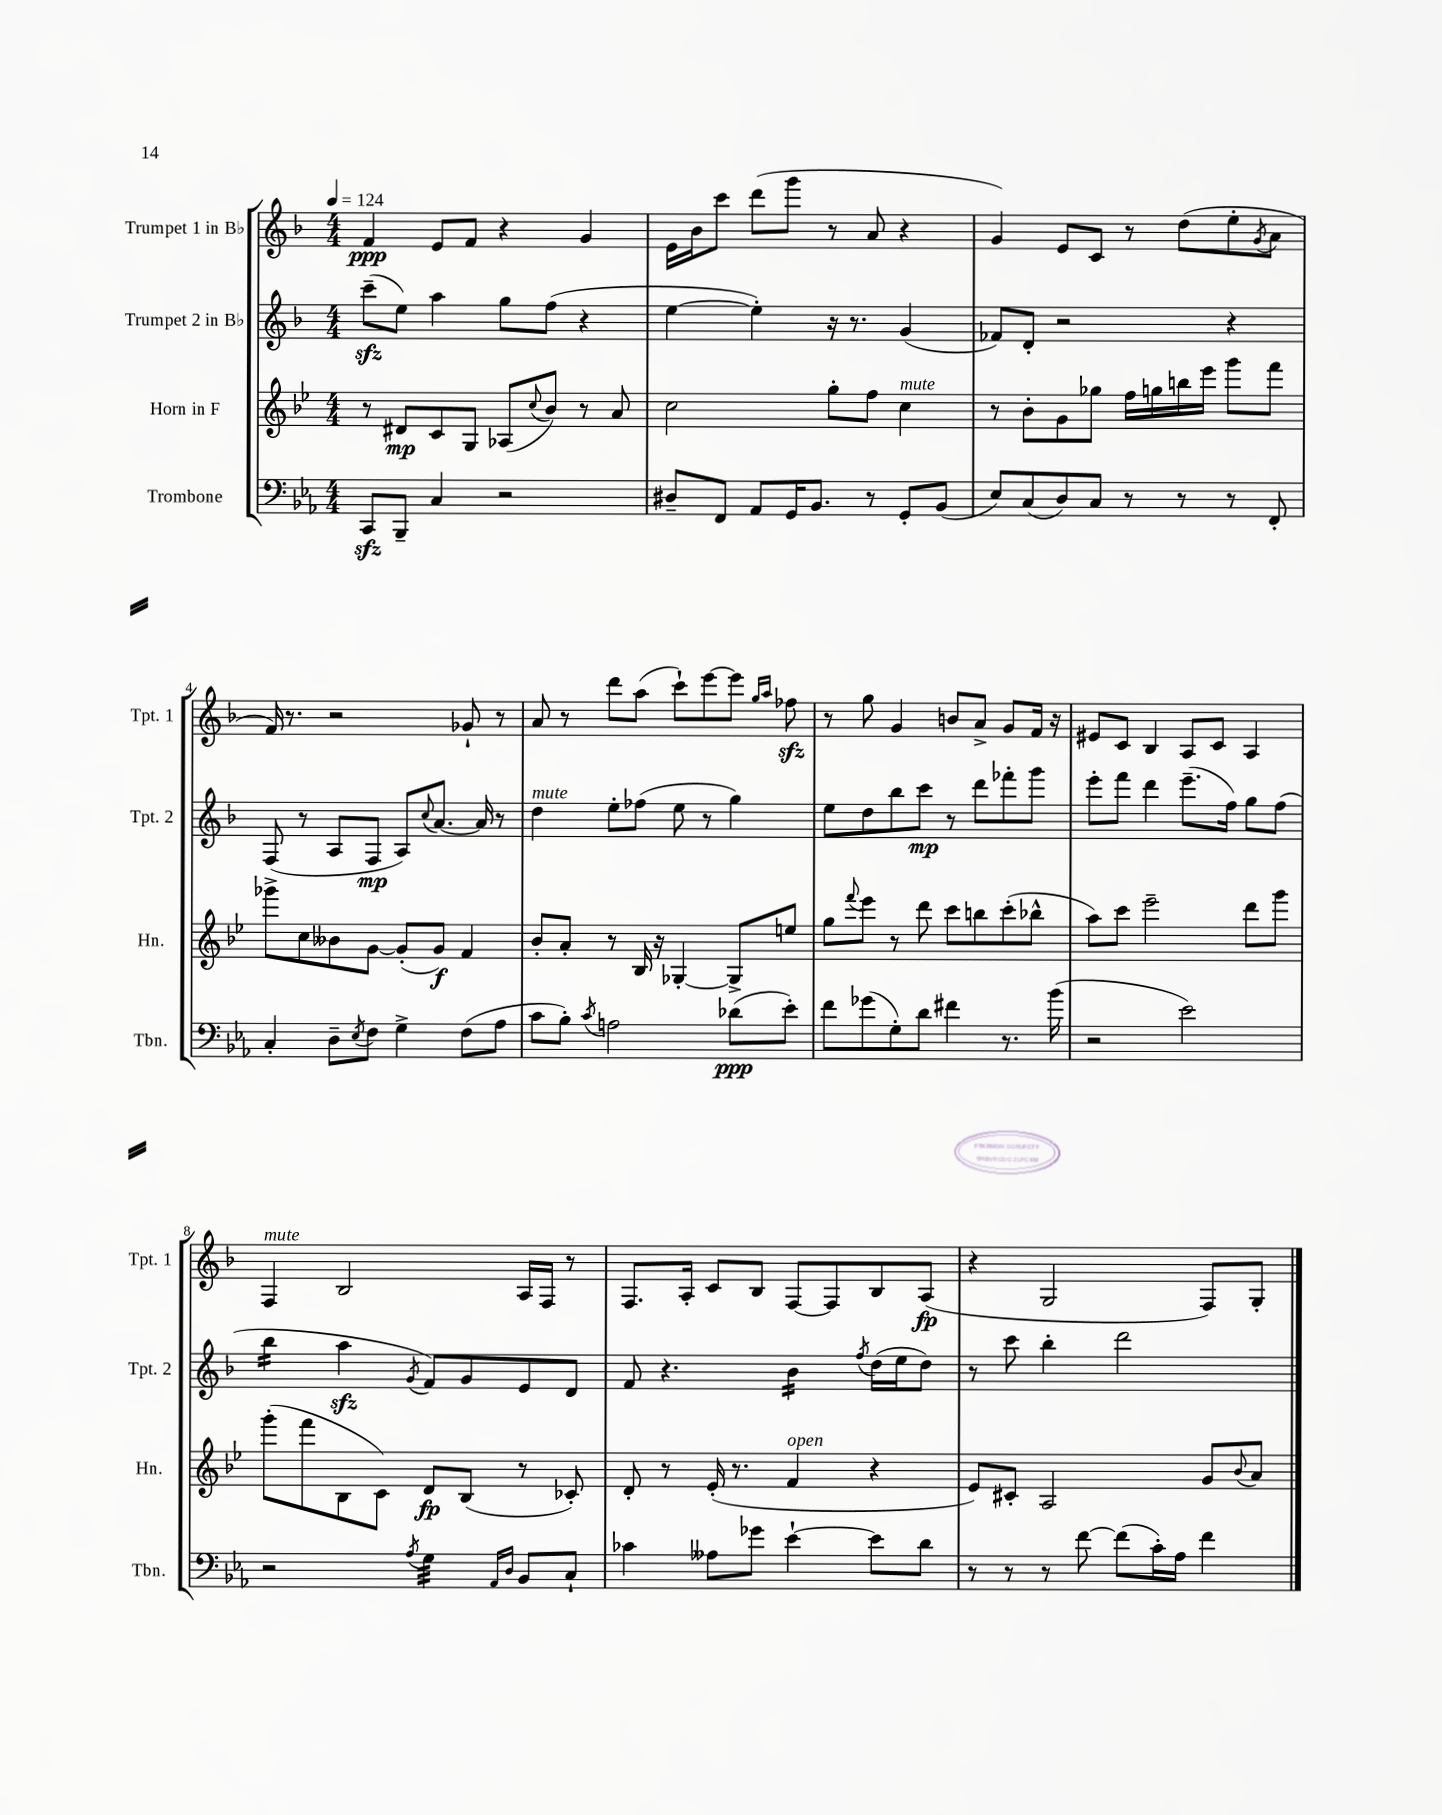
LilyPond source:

<<
\new StaffGroup <<
\new Staff = "s0" \with { instrumentName = "Trumpet 1 in Bb" shortInstrumentName = "Tpt. 1" } {
    \clef treble \key f \major \numericTimeSignature \time 4/4 \tempo 4 = 124
    f'4\ppp e'8 f'8 r4 g'4 |
    e'16 bes'16 c'''8 d'''8( g'''8 r8 a'8 r4 |
    g'4) e'8 c'8 r8 d''8( e''8-. \acciaccatura { g'8 } a'8 |
    f'16) r8. r2 ges'8-! r8 |
    a'8 r8 d'''8 a''8( c'''8-!) e'''8~ e'''8 \grace { g''16 a''16 } fes''8\sfz |
    r8 g''8 g'4 b'8 a'8-> g'8 f'16 r16 |
    eis'8 c'8 bes4 a8 c'8 a4 |
    f4^\markup { \italic "mute" } bes2 a16 f16 r8 |
    f8. a16-. c'8 bes8 f8~ f8 bes8 a8\fp( |
    r4 g2 f8) g8-. \bar "|." |
}
\new Staff = "s1" \with { instrumentName = "Trumpet 2 in Bb" shortInstrumentName = "Tpt. 2" } {
    \clef treble \key f \major \numericTimeSignature \time 4/4
    c'''8--\sfz( e''8) a''4 g''8 f''8( r4 |
    e''4~ e''4-.) r16 r8. g'4( |
    fes'8) d'8-. r2 r4 |
    f8( r8 a8 f8\mp a8) \appoggiatura { c''8 } a'8.~ a'16 r8 |
    d''4^\markup { \italic "mute" } e''8-. fes''8( e''8 r8 g''4) |
    e''8 d''8 bes''8 c'''8\mp r8 d'''8 fes'''8-. g'''8 |
    e'''8-. f'''8 d'''4 e'''8.--( f''16) g''8 f''8( |
    bes''4:16 a''4\sfz \acciaccatura { g'8 } f'8) g'8 e'8 d'8 |
    f'8 r4. bes'4:16 \acciaccatura { f''8 } d''16( e''16 d''8) |
    r8 c'''8 bes''4-. d'''2 \bar "|." |
}
\new Staff = "s2" \with { instrumentName = "Horn in F" shortInstrumentName = "Hn." } {
    \clef treble \key bes \major \numericTimeSignature \time 4/4
    r8 dis'8\mp c'8 g8 aes8( \appoggiatura { c''8 } bes'8) r8 a'8 |
    c''2 g''8-. f''8 c''4^\markup { \italic "mute" } |
    r8 bes'8-. g'8 ges''8 f''16 g''16 b''16 ees'''16 g'''8 f'''8 |
    ges'''8-> c''8 beses'8 g'8~ g'8-.( g'8\f) f'4 |
    bes'8-. a'8-. r8 bes16 r16 ges4~-. ges8-> e''8 |
    g''8 \appoggiatura { f'''8 } ees'''8 r8 d'''8 c'''8 b''8 c'''8-.( bes''8-^ |
    a''8) c'''8 ees'''2-- d'''8 g'''8 |
    g'''8-.( f'''8 bes8 c'8) d'8\fp bes8( r8 ces'8-.) |
    d'8-. r8 ees'16-.( r8. f'4^\markup { \italic "open" } r4 |
    ees'8) cis'8-. a2 g'8 \appoggiatura { bes'8 } a'8 \bar "|." |
}
\new Staff = "s3" \with { instrumentName = "Trombone" shortInstrumentName = "Tbn." } {
    \clef bass \key ees \major \numericTimeSignature \time 4/4
    c,8\sfz bes,,8-- c4 r2 |
    dis8-- f,8 aes,8 g,16 bes,8. r8 g,8-. bes,8( |
    ees8) c8( d8) c8 r8 r8 r8 f,8-. |
    c4-. d8-- \acciaccatura { ees8 } f8 g4-> f8( aes8 |
    c'8 bes8-.) \acciaccatura { c'8 } a2 des'8\ppp( ees'8-.) |
    f'8 ges'8( g8-.) d'8 fis'4 r8. bes'16( |
    r2 ees'2) |
    r2 \acciaccatura { aes8 } g4:32 \grace { aes,16 d16 } bes,8 c8-! |
    ces'4 aeses8 ges'8 ees'4~-! ees'8 d'8 |
    r8 r8 r8 f'8~ f'8( c'16-.) aes16 f'4 \bar "|." |
}
>>
>>
